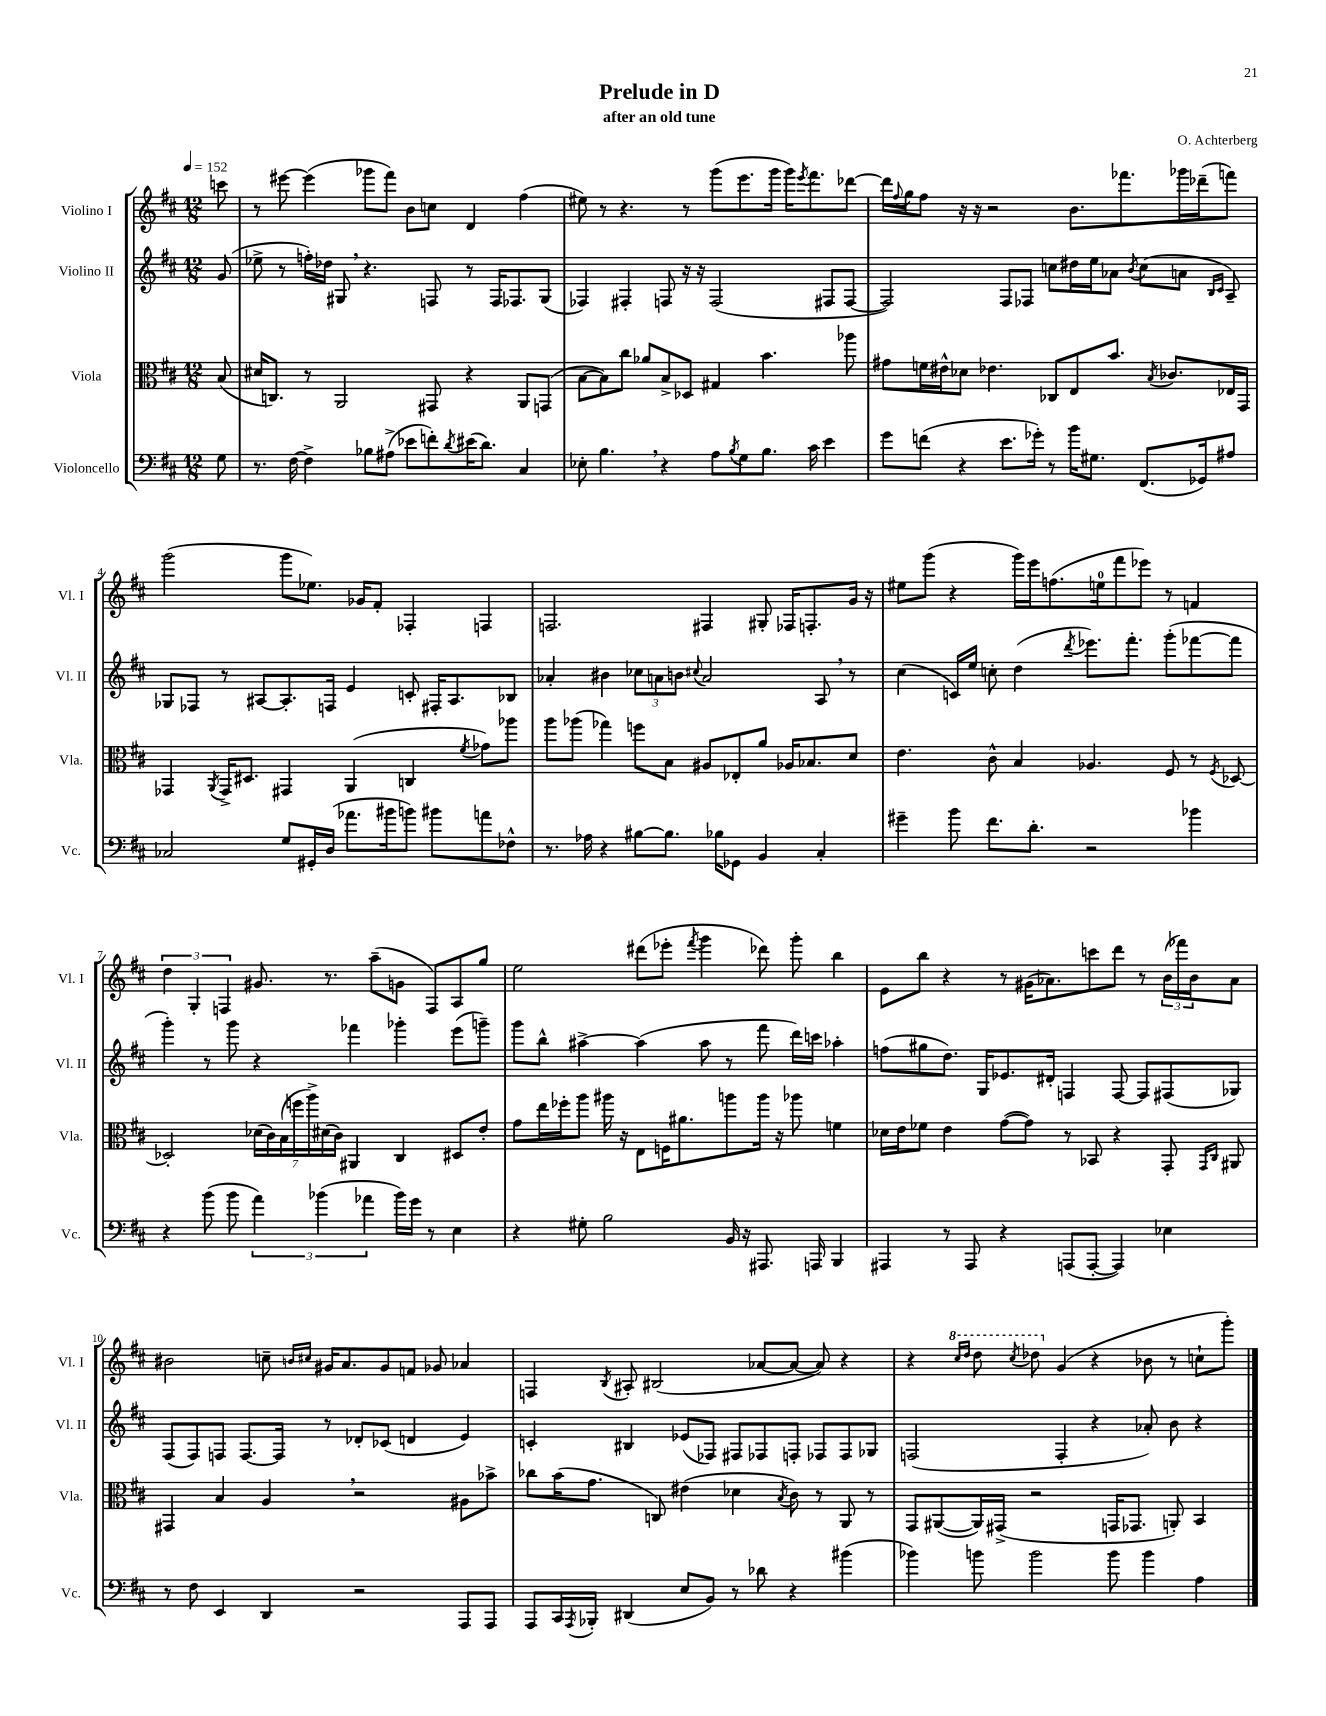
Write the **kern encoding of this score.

**kern	**kern	**kern	**kern
*staff4	*staff3	*staff2	*staff1
*clefF4	*clefC3	*clefG2	*clefG2
*k[f#c#]	*k[f#c#]	*k[f#c#]	*k[f#c#]
*M12/8	*M12/8	*M12/8	*M12/8
*MM152	*MM152	*MM152	*MM152
8G	(8B	(8g	8ccc
=	=	=	=
8.r	16d#	8ee-^	8r
.	8.C)	.	.
.	.	8r	[8eee#
[16F#	.	.	.
4F#^]	8r	16ff')	(4eee#]
.	.	16dd-	.
.	2AA	8G#	.
8B-	.	4.r	8ggg-
(8A#^	.	.	8fff#)
8e-	.	.	8b
8f')	8GG#	8F	8cc
8qd	.	.	.
(16e#	4r	8r	4d
8.d)	.	.	.
.	.	16F	.
.	.	8.F-	.
4C#	8AA	.	(4ff#
.	(8GG	(8G#	.
=	=	=	=
8E-'	[8B	4F-)	8ee#)
4.B	8B])	.	8r
.	8cc#	4F#'	4.r
.	8a-	.	.
4r	8B^	8F	.
.	8D-	16r	8r
.	.	16r	.
8A	4G#	(2F	(8ggg
8qB	.	.	.
8G	.	.	8.eee
8.B	4.b	.	.
.	.	.	16ggg
.	.	.	16ggg)
.	.	.	8qeee
16c#	.	.	8.fff#
4e	.	8F#	.
.	8aa-	[8F#	[8ddd-
=	=	=	=
8g	8g#	2F#])	16ddd-]
.	.	.	8qqff#
.	.	.	16gg
(8f	16f	.	8ff#
.	16e#^^	.	.
4r	8d-	.	16r
.	.	.	16r
.	4.e-	.	2r
8.e	.	8F#	.
.	.	8F-	.
16g-')	.	.	.
8r	8C-	8cc	.
16b	8E	16dd#	8.b
8.G#	.	16ee	.
.	8.b	8a-	.
.	.	.	8.fff-
.	.	8qb	.
(8.FF#	.	(8cc	.
.	8qB	.	.
.	8.c-	.	.
.	.	8a	16ggg-
16GG-)	.	.	(16ddd-~
.	.	16qqB	.
.	.	16qqc#	.
8A#	16E-	8A~)	8fff)
.	16GG	.	.
=	=	=	=
2C-	4GG-	8G-	(2ggg
.	.	8F-	.
.	8qAA	.	.
.	16GG-^	8r	.
.	8.D#	.	.
.	.	[8A#	.
8G	4GG#	8.A#']	8ggg
16GG#'	.	.	8.ee-)
(16D	.	16F	.
8.a-	(4AA	4e	.
.	.	.	16g-
.	.	.	8f#'
16b#	.	.	.
8b)	4C	8c'	4F-'
8b#	.	16F#'	.
.	.	8.A#	.
.	8qf#	.	.
8a	8g-)	.	4F
8F-^^	8aa-	8B-	.
=	=	=	=
8.r	8aa	4a-'	2.F
.	(8aa-	.	.
16A-	.	.	.
4r	4gg-)	4b#	.
[8B#	8ff	12cc-	.
.	.	12a	.
8.B#]	8B	.	.
.	.	12b	.
.	.	8qqcc#	.
.	8A#	2a	4F#
16B-	.	.	.
8GG-	8E-'	.	.
4BB	8a	.	8G#'
.	16A-	.	16F-
.	8.B-	.	8.F'
4C#'	.	8A	.
.	8d	8r	16g
.	.	.	16r
=	=	=	=
4g#~	4.e	(4cc#	8ee#
.	.	.	(8ggg
8b	.	16c)	4r
.	.	16ee	.
8.f#	8c#^^	8cc'	.
.	4B	(4dd	16ggg)
8.d'	.	.	16eee
.	.	.	(8.ff
.	.	8qddd	.
2r	4.A-	8.eee-)	.
.	.	.	16ee
.	.	.	8fff#
.	.	8.fff#'	.
.	.	.	8eee-)
.	8F#	(8ggg'	8r
4b-	8r	[8fff-	4f
.	8qF#	.	.
.	[8D-	8fff-]	.
=	=	=	=
4r	2D-']	4ggg')	6dd
.	.	.	6G'
(8b	.	8r	.
.	.	.	6F
8b	.	8ggg	.
6a)	(28d-	4r	8.g#
.	28c#)	.	.
.	(28B	.	.
.	28ff	.	.
.	28aa^)	.	.
(6b-	.	.	.
.	(28d#	.	.
.	.	.	8.r
.	28c#)	.	.
.	4AA#	4fff-	.
6a-	.	.	.
.	.	.	(8aa~
16b-)	4C#	4ggg-'	8g
16g	.	.	.
8r	.	.	8F)
4E	8D#	(8eee	8A
.	8e'	8ggg~)	8gg
=	=	=	=
4r	8g	8ggg	2ee
.	16ee	8bb^^	.
.	16ff-'	.	.
8G#'	8aa	[4aa#^	.
2B	16aa#	.	.
.	16r	.	.
.	8E	(4aa#]	(8ddd#
.	16F	.	8eee-'
.	8.a#	.	.
.	.	.	8qfff#
.	.	8aa#	4ggg
16BB	8aa	8r	.
16r	.	.	.
8.AAA#	16aa	8fff#	8ddd-)
.	16r	.	.
.	8aa-	16ddd)	8ggg'
16AAA	.	16ccc	.
4BBB	4f	4aa-'	4bb
=	=	=	=
4AAA#	16d-	(8ff	8e
.	16e	.	.
.	8f-	8gg#	8bb
8r	4e	8.dd)	4r
8AAA#	.	.	.
.	.	16G	.
4r	([8g	8.e-	8r
.	8g])	.	(16g#
.	.	16d#'	8.a-)
(8AAA	8r	4F	.
[8AAA'	8BB-	.	8ccc
4AAA])	4r	[8F	8ddd
.	.	8F]	8r
4E-	8GG'	(8F#	(24b
.	.	.	24fff-)
.	.	.	24b
.	16qqGG	.	.
.	16qqC#	.	.
.	8AA#	8G-)	8a-
=	=	=	=
8r	4GG#	(8F#	2b#
8F#	.	8F#)	.
4EE	4B	8F	.
.	.	[8.F	.
4DD	4A	.	8cc~
.	.	16F]	.
.	.	.	16qqb
.	.	.	16qqcc#
.	.	8r	16g#
.	.	.	8.a
2r	2r	8d-'	.
.	.	(8c-	8g#
.	.	4d	8f
.	.	.	8g-
8AAA	8A#	4e)	4a-
8AAA	8b-^	.	.
=	=	=	=
8AAA	8cc-	4c'	4F
16CC#	(16b	.	.
8qAAA	.	.	.
16BBB-'	8.g	.	.
.	.	.	8qB
(4DD#	.	4B#	8A#'
.	8C)	.	(2B#
8E	(4e#	(8e-	.
8BB)	.	8F-)	.
8r	4d-	8F#	.
8d-	.	8F-	[8a-
.	8qB	.	.
4r	8c#)	8F'	8a-_
.	8r	8F-	8a-])
(4b#	8AA	8F-	4r
.	8r	8G-	.
=	=	=	=
4b-)	8GG	(2F	4r
.	([8AA#	.	.
.	.	.	16qqccc#
.	.	.	16qqddd
8b	16AA#])	.	8ddd
.	(16GG#^	.	.
.	.	.	8qccc#
2b	2r	.	8ddd-
.	.	4F'	(4g
.	.	4r	4r
8b	16GG	.	.
.	8.GG-	.	.
4b	.	8a-')	8b-
.	8AA')	8b	8r
4A	4BB	4r	8cc`
.	.	.	8ggg')
==	==	==	==
*-	*-	*-	*-
